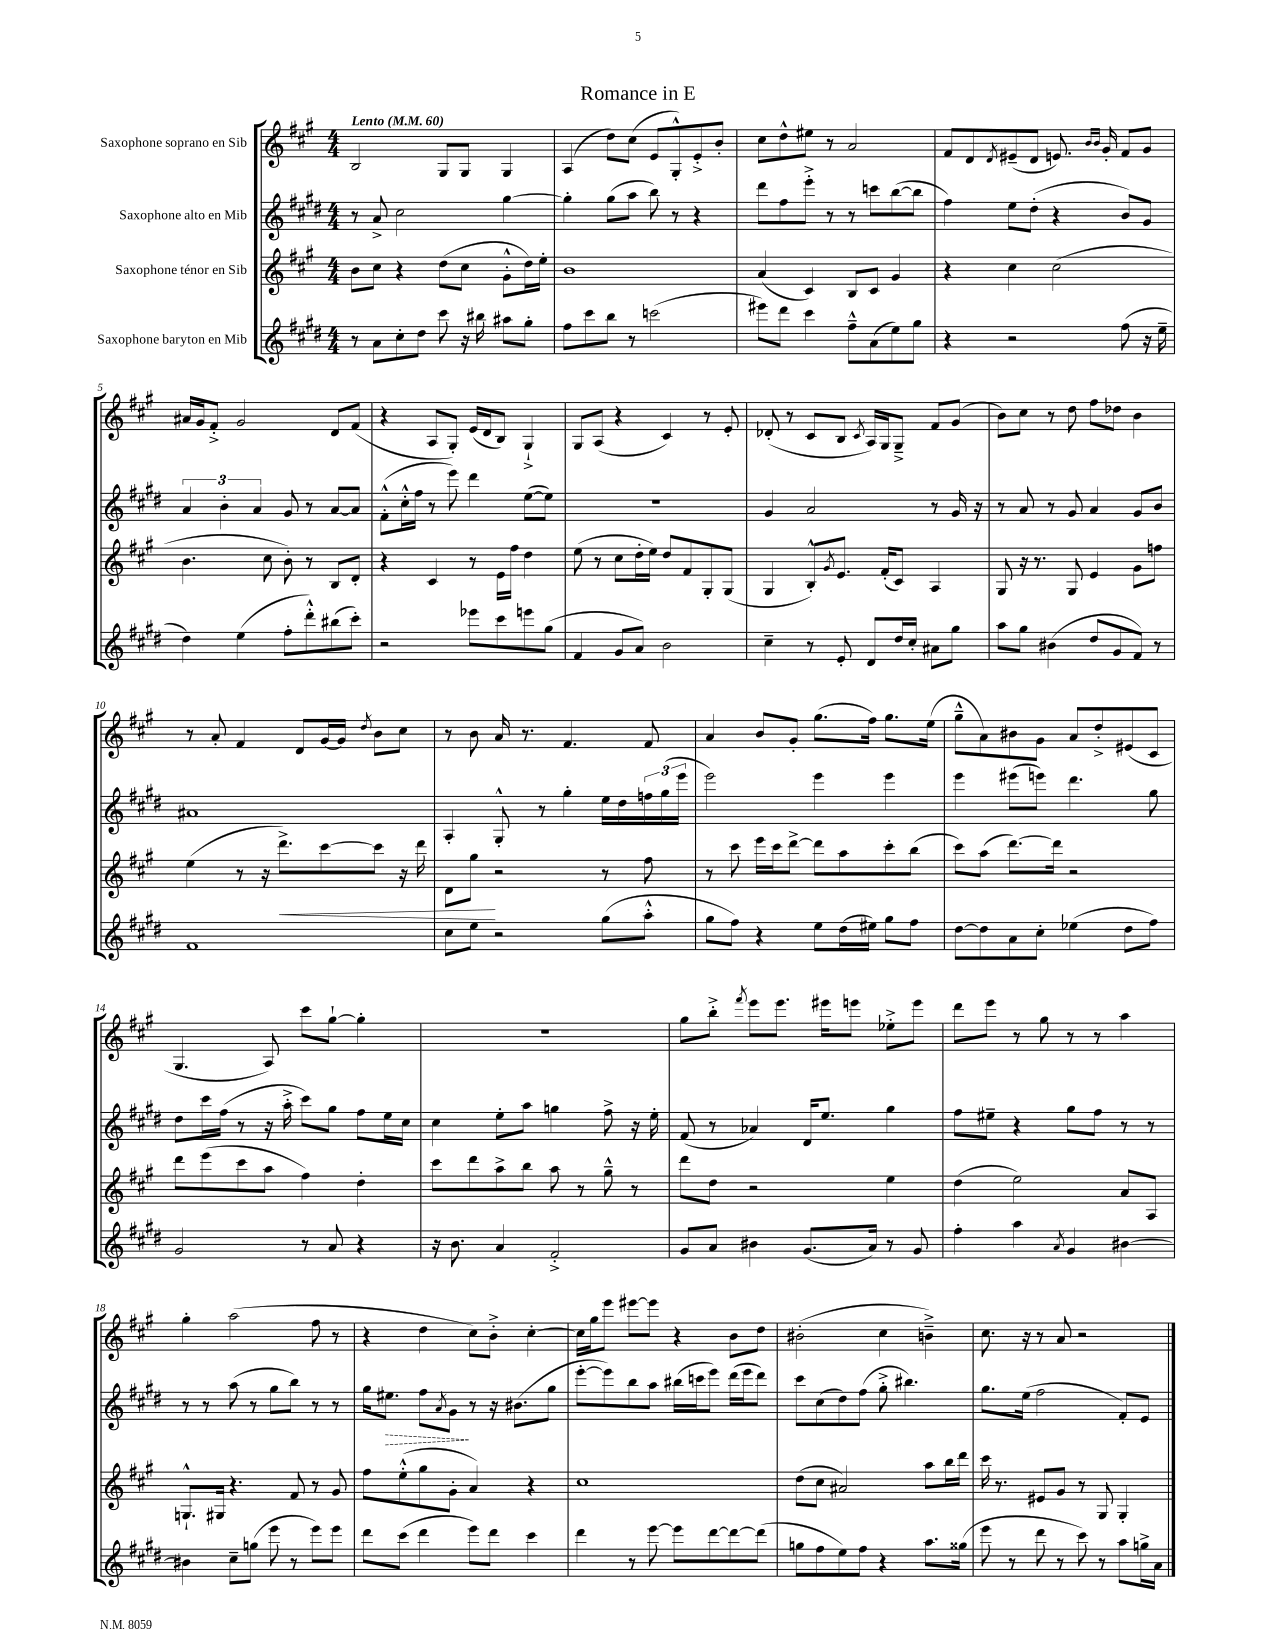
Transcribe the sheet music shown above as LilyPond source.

\header { title = "Romance in E" }
<<
\new StaffGroup <<
\new Staff = "s0" \with { instrumentName = "Saxophone soprano en Sib" } {
    \clef treble \key a \major \numericTimeSignature \time 4/4 \tempo "Lento" 4 = 60
    b2 gis8 gis8 gis4 |
    a4( d''8) cis''8( e'8 gis8-.-^) e'8-.-> b'8-. |
    cis''8 d''8-^ eis''8 r8 a'2 |
    fis'8 d'8 \acciaccatura { d'8 } eis'8--( d'8 e'8.) \grace { b'16 b'16 } gis'16-. fis'8 gis'8 |
    ais'16 gis'16 fis'8-.-> gis'2 d'8 fis'8( |
    r4 a8 gis8-.) e'16( d'16 b8) gis4-!-> |
    gis8 a8( r4 cis'4) r8 e'8-. |
    des'8-.( r8 cis'8 b8 \acciaccatura { cis'8 } a16) gis16 gis8---> fis'8 gis'8( |
    b'8) cis''8 r8 d''8 fis''8 des''8 b'4 |
    r8 a'8-. fis'4 d'8 gis'16~ gis'16 \acciaccatura { d''8 } b'8 cis''8 |
    r8 b'8 a'16 r8. fis'4. fis'8 |
    a'4 b'8 gis'8-. gis''8.( fis''16) gis''8. e''16( |
    gis''8---^ a'8) bis'8 gis'8 a'8 d''8-.-> eis'8( cis'8 |
    gis4. a8) cis'''8 gis''8~-! gis''4-. |
    R1 |
    gis''8 b''8-.-> \acciaccatura { fis'''8 } e'''8 e'''8. eis'''16 e'''8 ees''8-.-> e'''8 |
    d'''8 e'''8 r8 gis''8 r8 r8 a''4 |
    gis''4-. a''2( fis''8 r8 |
    r4 d''4 cis''8) b'8-.-> cis''4~-. |
    cis''16 gis''16 e'''8 eis'''8~ eis'''8 r4 b'8 d''8 |
    bis'2-.( cis''4 b'4--->) |
    cis''8. r16 r8 a'8 r2 \bar "|." |
}
\new Staff = "s1" \with { instrumentName = "Saxophone alto en Mib" } {
    \clef treble \key e \major \numericTimeSignature \time 4/4
    r8 a'8-> cis''2 gis''4~ |
    gis''4-. gis''8( a''8 b''8) r8 r4 |
    dis'''8 fis''8 e'''8-.-> r8 r8 c'''8 b''8~( b''8 |
    fis''4) e''8 dis''8-.( r4 b'8) gis'8 |
    \tuplet 3/2 { a'4 b'4-. a'4 } gis'8 r8 a'8~ a'8 |
    fis'8-.-^( cis''16-.-^ fis''16 r8 e'''8) dis'''4 e''8~( e''8) |
    r1 |
    gis'4 a'2 r8 gis'16 r16 |
    r8 a'8 r8 gis'8 a'4 gis'8 b'8 |
    ais'1 |
    a4-. gis8-.-^ r8 gis''4-. e''16 dis''16 \tuplet 3/2 { f''16 gis''16( e'''16 } |
    e'''2) e'''4 e'''4 |
    e'''4 eis'''8( e'''8) dis'''4. gis''8 |
    dis''8 cis'''16 fis''16( r8 r16 a''16-.-> cis'''8) gis''8 fis''8 e''16 cis''16 |
    cis''4 e''8-. a''8 g''4 fis''8-> r16 e''16-. |
    fis'8( r8 aes'4) dis'16 e''8. gis''4 |
    fis''8 eis''8-- r4 gis''8 fis''8 r8 r8 |
    r8 r8 a''8( r8 gis''8 b''8) r8 r8 |
    gis''16 \once \override Hairpin.style = #'dashed-line eis''8.\> fis''8 \acciaccatura { a'8 } gis'8\! r8 r16 bis'8.( gis''8 |
    e'''8~-. e'''8) b''8 a''8 bis''16( c'''16 e'''8) dis'''16( e'''16 dis'''8) |
    cis'''8 cis''8( dis''8) fis''8( gis''8-.-> bis''4.) |
    gis''8. e''16( fis''2 fis'8-.) e'8 \bar "|." |
}
\new Staff = "s2" \with { instrumentName = "Saxophone ténor en Sib" } {
    \clef treble \key a \major \numericTimeSignature \time 4/4
    b'8 cis''8 r4 d''8( cis''8 gis'8-.-^ d''16) e''16-. |
    b'1 |
    a'4( cis'4) b8 cis'8 gis'4 |
    r4 cis''4 cis''2( |
    b'4. cis''8 b'8-.) r8 b8 d'8-. |
    r4 cis'4 r8 e'16 fis''16 d''4 |
    e''8( r8 cis''8 d''16-. e''16) d''8 fis'8 gis8-. gis8( |
    gis4 b8-.-^) \acciaccatura { gis'8 } e'8. fis'16-.( cis'8) a4 |
    gis8 r16 r8. gis8 e'4 gis'8 f''8 |
    e''4( r8 r16 d'''8.->\<) cis'''8~ cis'''8 r16 d'''16 |
    d'8 gis''8\! r2 r8 fis''8 |
    r8 cis'''8 e'''16 cis'''16 d'''8~-> d'''8 a''8 cis'''8-. b''8( |
    cis'''8) a''8( d'''8.~) d'''16 r2 |
    d'''8 e'''8( cis'''8 a''8 fis''4) d''4-. |
    cis'''8 d'''8 a''8-> b''8 a''8 r8 gis''8---^ r8 |
    d'''8 d''8 r2 e''4 |
    d''4( e''2) a'8 a8 |
    g8.-!-^ gis16 r4. fis'8 r8 gis'8 |
    fis''8 e''8-.-^( gis''8 gis'8-. a'4) r4 |
    cis''1 |
    d''8( cis''8 ais'2) a''8 b''16 d'''16 |
    cis'''16 r8. eis'8 gis'8 r8 gis8 gis4-. \bar "|." |
}
\new Staff = "s3" \with { instrumentName = "Saxophone baryton en Mib" } {
    \clef treble \key e \major \numericTimeSignature \time 4/4
    r8 a'8 cis''8-. dis''8 cis'''8 r16 bis''16 ais''8 gis''8-. |
    fis''8 cis'''8 b''8 r8 c'''2( |
    eis'''8) dis'''8 cis'''4 fis''8---^ a'8( e''8) gis''8 |
    r4 r2 fis''8( r16 e''16-- |
    dis''4) e''4( fis''8-. dis'''8-.-^) bis''8( cis'''8-.) |
    r2 ees'''8 cis'''8 e'''8 gis''8( |
    fis'4 gis'8 a'8) b'2 |
    cis''4-- r8 e'8-. dis'8 dis''16 cis''16-. ais'8 gis''8 |
    a''8 gis''8 bis'4( dis''8 gis'8 fis'8) r8 |
    fis'1 |
    cis''8 e''8 r2 gis''8( a''8-.-^ |
    gis''8 fis''8) r4 e''8 dis''16( eis''16) gis''8 fis''8 |
    dis''8~ dis''8 a'8 cis''8-. ees''4( dis''8 fis''8) |
    gis'2 r8 a'8 r4 |
    r16 b'8. a'4 fis'2-.-> |
    gis'8 a'8 bis'4 gis'8.( a'16) r8 gis'8 |
    fis''4-. a''4 \acciaccatura { a'8 } gis'4 bis'4~ |
    bis'4 cis''8-- g''8( e'''8 r8 e'''8) e'''8 |
    dis'''8 cis'''8( dis'''4 e'''8) dis'''8 cis'''4 |
    dis'''4 r8 e'''8~ e'''8 dis'''8~ dis'''8~ dis'''8( |
    g''8 fis''8 e''8) fis''8 r4 a''8. gisis''16( |
    e'''8 r8 dis'''8 r8 cis'''8) r8 a''8 g''16-> a'16 \bar "|." |
}
>>
>>
